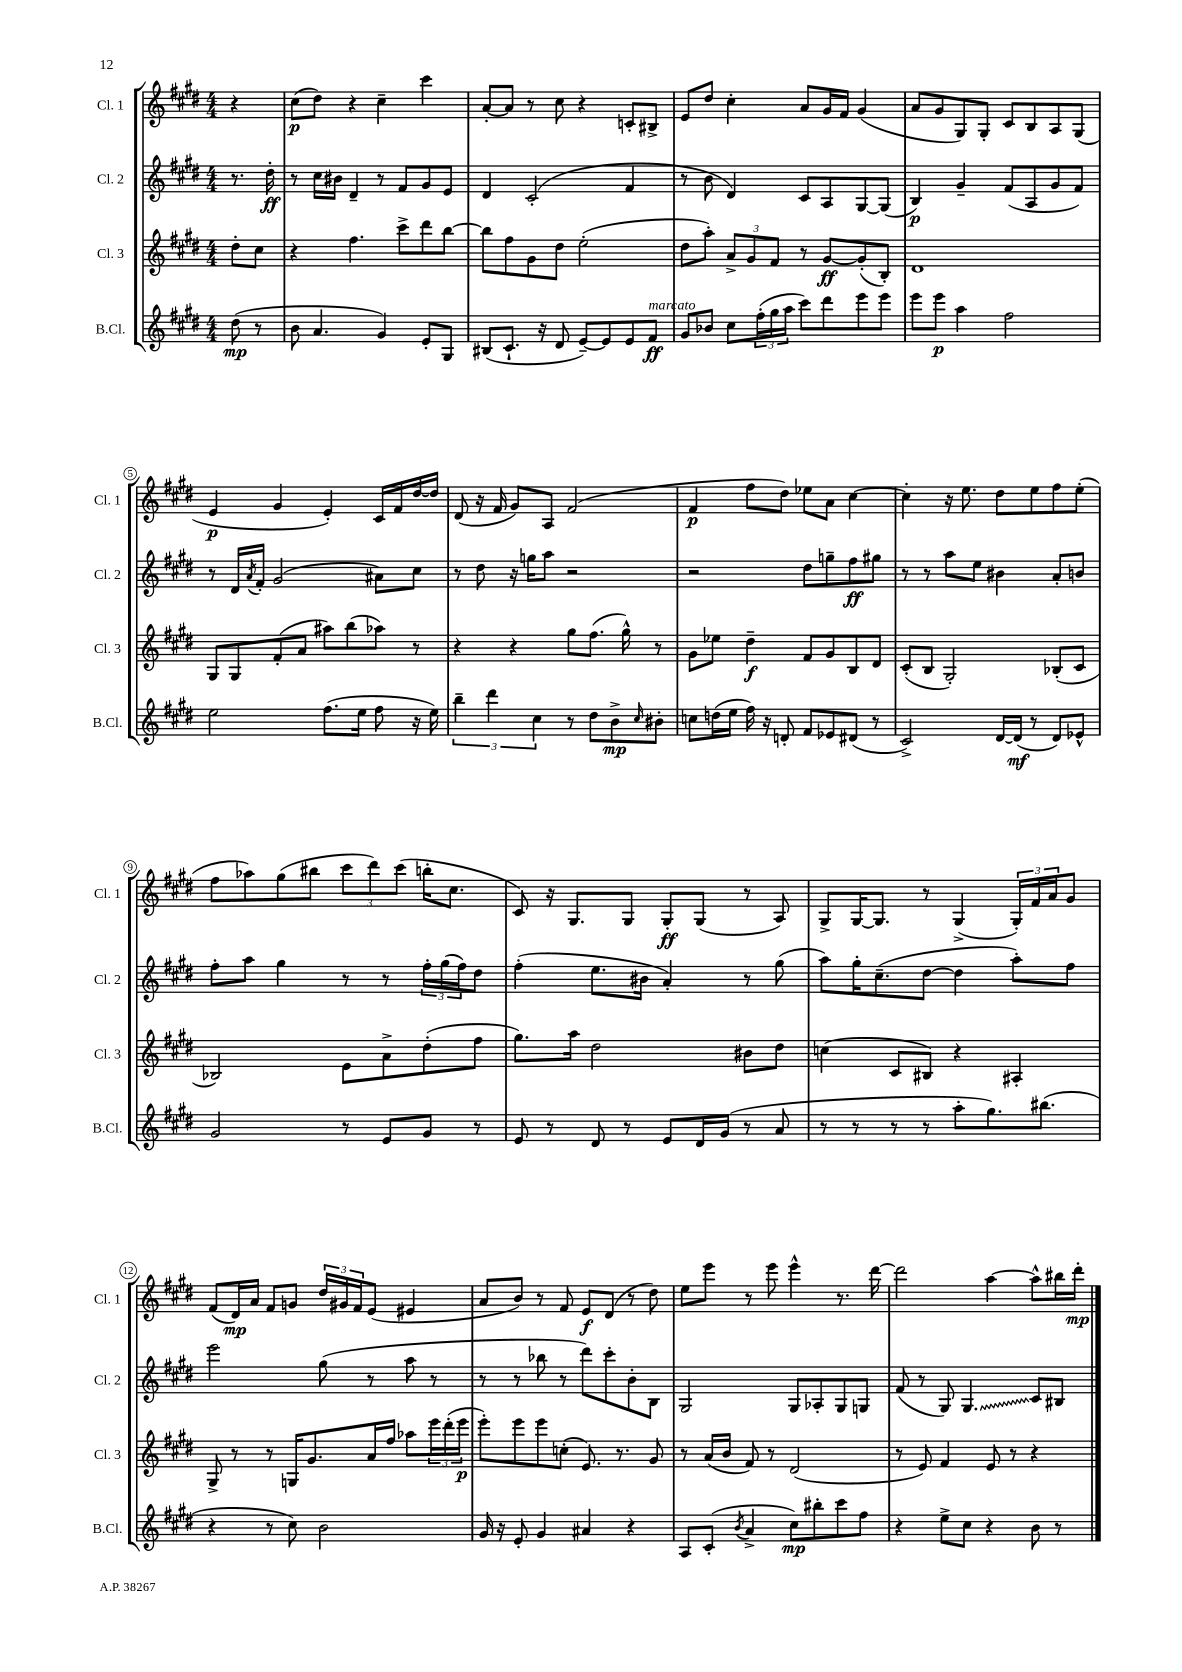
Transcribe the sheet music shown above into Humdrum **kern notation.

**kern	**kern	**kern	**kern
*staff4	*staff3	*staff2	*staff1
*clefG2	*clefG2	*clefG2	*clefG2
*k[f#c#g#d#]	*k[f#c#g#d#]	*k[f#c#g#d#]	*k[f#c#g#d#]
*M4/4	*M4/4	*M4/4	*M4/4
(8dd#	8dd#'	8.r	4r
8r	8cc#	.	.
.	.	16dd#'	.
=	=	=	=
8b	4r	8r	(8cc#
4.a	.	16cc#	8dd#)
.	.	16b#	.
.	4.ff#	4d#~	4r
4g#)	.	8r	4cc#~
.	8ccc#^	8f#	.
8e'	8ddd#	8g#	4ccc#
8G#	[8bb	8e	.
=	=	=	=
(8B#	8bb]	4d#	[8a'
8.c#`	8ff#	.	8a]
.	8g#	(2c#'	8r
16r	.	.	.
8d#	8dd#	.	8cc#
[8e~)	(2ee'	.	4r
8e]	.	.	.
8e	.	4f#	8c'
8f#	.	.	8B#^
=	=	=	=
8g#	8dd#	8r	8e
8b-	8aa')	8b	8dd#
8cc#	12a^	4d#)	4cc#'
.	12g#	.	.
(24ff#'	.	.	.
24gg#	12f#	.	.
24aa	.	.	.
8ccc#)	8r	8c#	8a
8ddd#	[8g#	8A	16g#
.	.	.	16f#
8eee	(8g#']	[8G#	(4g#
8eee	8B')	(8G#]	.
=	=	=	=
8eee	1d#	4B)	8a
8eee	.	.	8g#
4aa	.	4g#~	8G#)
.	.	.	8G#'
2ff#	.	(8f#	8c#
.	.	8A	8B
.	.	8g#	8A
.	.	8f#)	(8G#
=	=	=	=
2ee	8G#	8r	4e
.	8G#	16d#	.
.	.	8qa	.
.	.	16f#'	.
.	(8f#'	(2g#	4g#
.	8a	.	.
(8.ff#	8aa#)	.	4e')
.	(8bb	.	.
16ee	.	.	.
8ff#	8aa-)	8a#)	16c#
.	.	.	16f#
16r	8r	8cc#	[16dd#
16ee)	.	.	16dd#]
=	=	=	=
6bb~	4r	8r	(8d#
.	.	8dd#	16r
6ddd#	.	.	.
.	.	.	16f#
.	4r	16r	8g#)
.	.	16gg	.
6cc#	.	.	.
.	.	8aa	8A
8r	8gg#	2r	(2f#
8dd#	(8.ff#	.	.
8b^	.	.	.
.	16gg#^^)	.	.
16qqcc#	.	.	.
8b#'	8r	.	.
=	=	=	=
8cc	8g#	2r	4f#
(16dd	8ee-	.	.
16ee	.	.	.
16ff#)	4dd#~	.	8ff#
16r	.	.	.
8d'	.	.	8dd#)
8f#	8f#	8dd#	8ee-
8e-	8g#	8gg~	8a
(8d#	8B	8ff#	[4cc#
8r	8d#	8gg#	.
=	=	=	=
2c#^)	(8c#'	8r	4cc#']
.	8B	8r	.
.	2G#')	8aa	16r
.	.	.	8.ee
.	.	8ee	.
[16d#	.	4b#	8dd#
(16d#]	.	.	.
8r	.	.	8ee
8d#)	(8B-'	8a'	8ff#
8e-^^	8c#	8b	(8ee'
=	=	=	=
2g#	2B-)	8ff#'	8ff#
.	.	8aa	8aa-)
.	.	4gg#	(8gg#
.	.	.	8bb#
8r	8e	8r	12ccc#
.	.	.	12ddd#)
8e	8a^	8r	.
.	.	.	(12ccc#
8g#	(8dd#'	24ff#'	16bb'
.	.	(24gg#	.
.	.	.	8.cc#
.	.	24ff#)	.
8r	8ff#	8dd#	.
=	=	=	=
8e	8.gg#)	(4ff#'	8c#)
8r	.	.	16r
.	16aa	.	8.G#
8d#	2dd#	8.ee	.
8r	.	.	8G#
.	.	16b#	.
8e	.	4a')	8G#'
16d#	.	.	(8G#
(16g#	.	.	.
8r	8b#	8r	8r
8a	8dd#	(8gg#	8A)
=	=	=	=
8r	(4cc	8aa)	8G#^
8r	.	16gg#'	[16G#
.	.	(8.cc#~	8.G#]
8r	8c#	.	.
8r	8B#)	[8dd#	8r
8aa'	4r	4dd#]	(4G#^
8.gg#)	.	.	.
.	4A#'	8aa')	24G#')
.	.	.	24f#
(8.bb#	.	.	.
.	.	.	24a
.	.	8ff#	8g#
=	=	=	=
4r	8G#^	2eee	(8f#
.	8r	.	16d#)
.	.	.	16a
8r	8r	.	8f#
8cc#)	16G	.	8g
.	8.g#	.	.
2b	.	(8gg#	24dd#
.	.	.	24g#
.	.	.	24f#
.	16a	8r	(8e
.	16ff#	.	.
.	8aa-	8aa	4e#
.	24eee	8r	.
.	(24ddd#'	.	.
.	24eee	.	.
=	=	=	=
16g#	8eee')	8r	8a
16r	.	.	.
8e'	8eee	8r	8b)
4g#	8eee	8bb-	8r
.	(8cc'	8r	8f#
4a#	8.e)	8ddd#)	8e
.	.	8ccc#'	(8d#
.	8.r	.	.
4r	.	8b'	8r
.	8g#	8B	8dd#)
=	=	=	=
8A	8r	2G#	8ee
(8c#'	(16a	.	8eee
.	16b	.	.
8qb	.	.	.
4a^	8f#)	.	8r
.	8r	.	8eee
8cc#)	(2d#	8G#	4eee^^
8bb#'	.	8A-'	.
8ccc#	.	8G#	8.r
8ff#	.	8G	.
.	.	.	[16ddd#
=	=	=	=
4r	8r	(8f#	2ddd#]
.	8e)	8r	.
8ee^	4f#	8G#)	.
8cc#	.	4.G#	.
4r	8e	.	[4aa
.	8r	.	.
8b	4r	8c#	8aa^^]
8r	.	8B#	16bb#
.	.	.	16ddd#'
==	==	==	==
*-	*-	*-	*-
